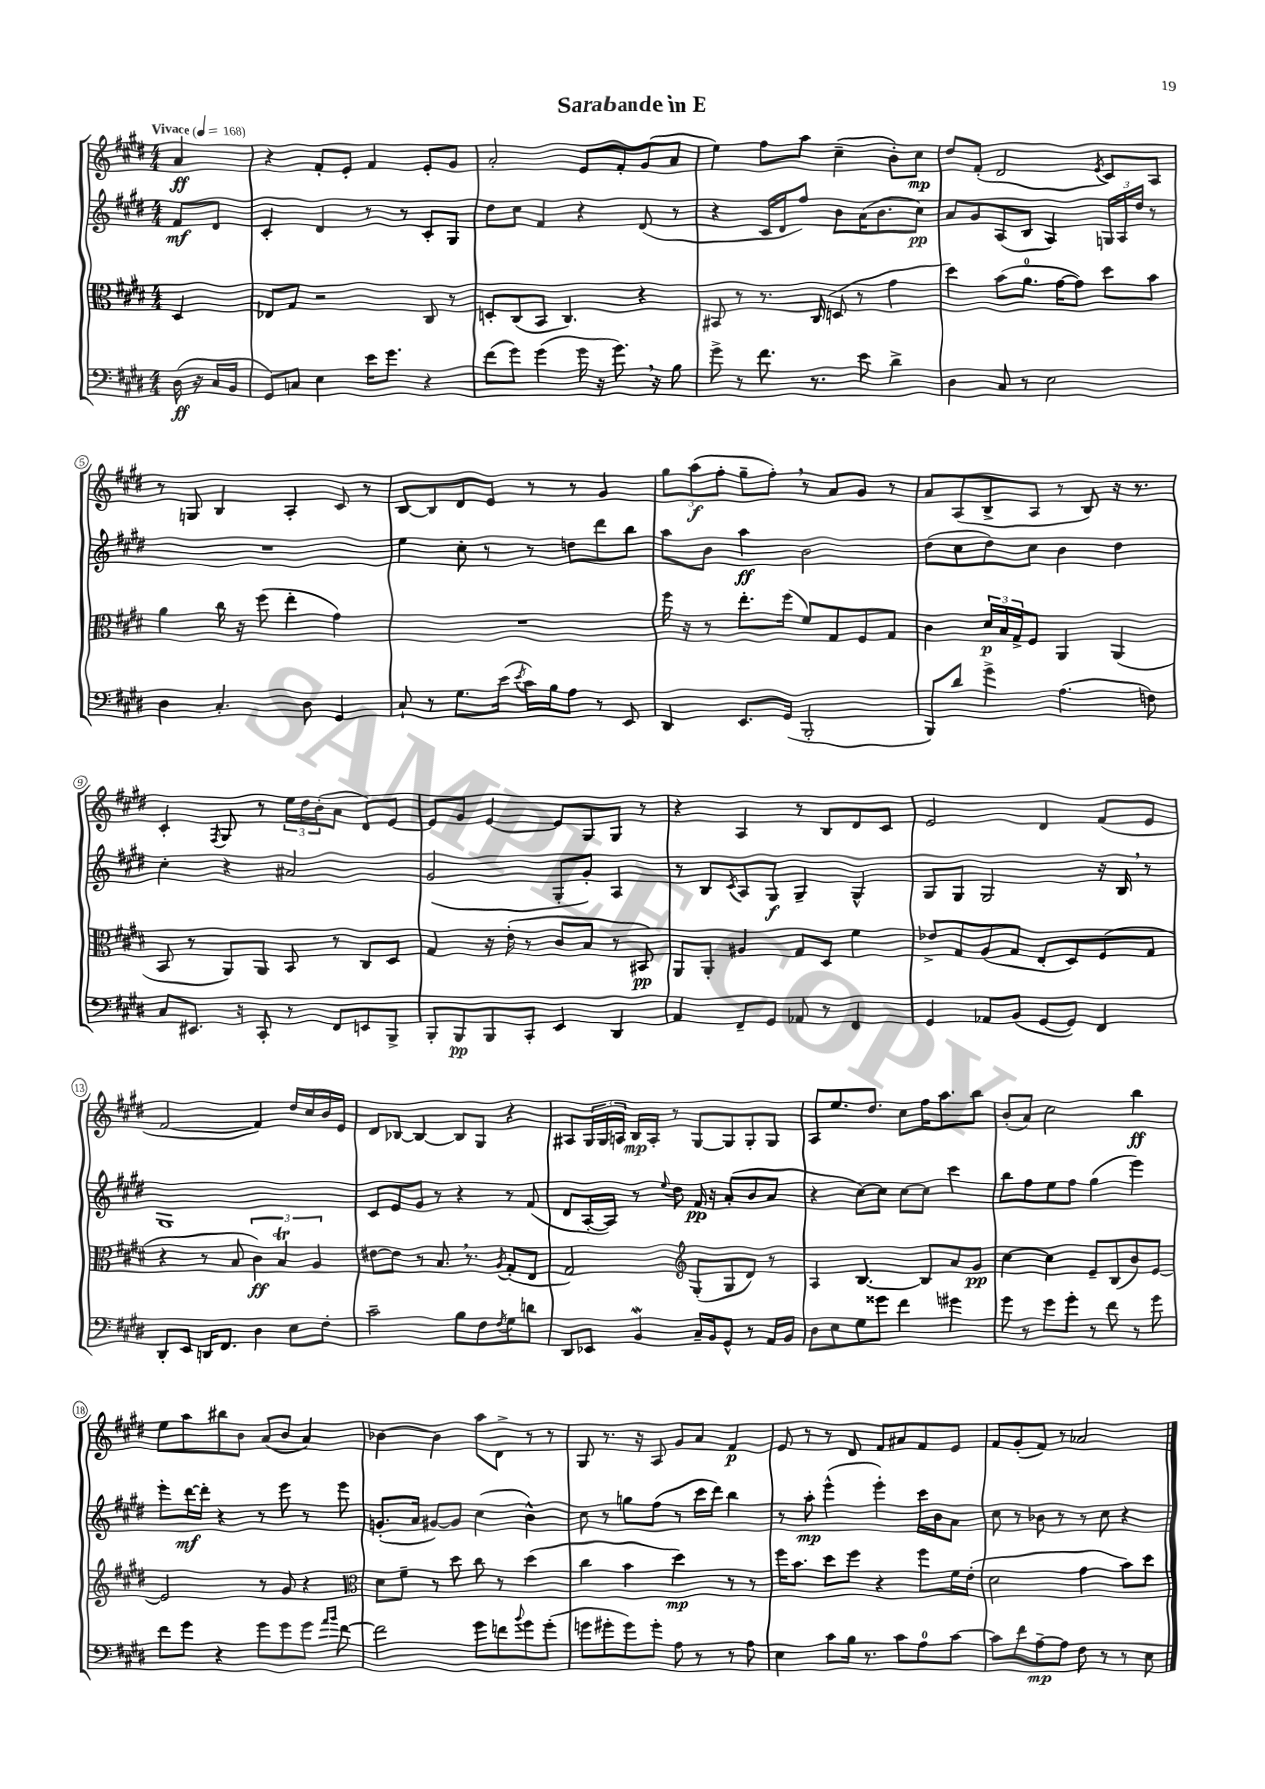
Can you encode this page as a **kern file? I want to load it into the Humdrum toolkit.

**kern	**kern	**kern	**kern
*staff4	*staff3	*staff2	*staff1
*clefF4	*clefC3	*clefG2	*clefG2
*k[f#c#g#d#]	*k[f#c#g#d#]	*k[f#c#g#d#]	*k[f#c#g#d#]
*M4/4	*M4/4	*M4/4	*M4/4
*MM168	*MM168	*MM168	*MM168
(16D#	4D#	8f#	4a
16r	.	.	.
16C#	.	8d#	.
16BB	.	.	.
=	=	=	=
8GG#)	8E-	4c#'	4r
8C	8G#	.	.
4E	2r	4d#	8f#'
.	.	.	8e'
16e	.	8r	4f#
8.g#	.	.	.
.	.	8r	.
4r	8C#	8c#'	8e'
.	8r	8G#	8g#
=	=	=	=
(8f#	8D'	8dd#	2a'
8g#)	(8C#	8cc#	.
(4g#	8BB	4f#	.
.	4.C#)	.	.
16g#	.	4r	8e
16r	.	.	.
8.g#)	.	.	8f#'
.	4r	(8d#	(8g#
16r	.	.	.
8B	.	8r	8a
=	=	=	=
8g#^	8BB#	4r	4ee)
8r	8r	.	.
8.f#	8.r	16c#	8ff#
.	.	16d#	.
.	.	8ff#)	8aa
8.r	(16C#	.	.
.	8D	8b	(4cc#~
8e	8r	(16a	.
.	.	8.b	.
4d#^	4g#	.	8b')
.	.	8cc#)	8cc#
=	=	=	=
4D#	4dd#)	8a	8dd#
.	.	8g#	(8f#'
8C#	(8b	(8A	2d#
8r	8.a	8B	.
2E	.	4A)	.
.	[16g#	.	.
.	8g#])	.	.
.	.	.	8qe
.	8dd#	24G	8c#)
.	.	24A	.
.	.	24dd#	.
.	8b	8r	8A
=	=	=	=
4D#	4a	1r	8r
.	.	.	8G
4.C#'	16cc#	.	4B
.	16r	.	.
.	(8ff#	.	.
.	4ee'	.	4A'
8D#	.	.	.
4GG#	4g#)	.	8c#
.	.	.	8r
=	=	=	=
8C#`	1r	4ee	[8B
8r	.	.	8B]
8.G#	.	8cc#'	8d#
.	.	8r	8e
(16e	.	.	.
8qe	.	.	.
16c#)	.	8r	8r
16B	.	.	.
8A	.	8dd	8r
8r	.	8ddd#	4g#
8EE	.	8bb	.
=	=	=	=
4DD#	16ff#	8aa	12gg#
.	16r	.	.
.	.	.	(12aa
.	8r	8b	.
.	.	.	12ff#'
8.EE	8.ee'	4aa	8gg#~
.	.	.	8ff#')
(16GG#	(16ff#	.	.
2BBB'	8f#)	2b	8r
.	8G#	.	8a
.	8F#	.	8g#
.	8G#	.	8r
=	=	=	=
8BBB)	4c#	(8dd#	8a
8d#	.	8cc#	(8A
4g#^	24d#	8dd#)	8B^
.	24B	.	.
.	24G#^	.	.
.	8F#	8cc#	8A
(4.A	4AA	4b	8r
.	.	.	8B)
.	(4AA	4dd#	16r
.	.	.	8.r
8F)	.	.	.
=	=	=	=
8C#	8BB	4cc#'	4c#'
8.EE#	8r	.	.
.	.	.	8qF#
.	8AA)	4r	8G#
16r	.	.	.
8CC#'	8AA	.	8r
8r	8BB	2a#	24ee
.	.	.	24dd#
.	.	.	(24b'
8FF#	8r	.	8a
8EE	8C#	.	8d#)
8BBB^	8D#	.	[8e
=	=	=	=
8BBB'	4G#	(2g#	8e]
8BBB	.	.	8g#
8BBB	16r	.	[4e
.	(16e'	.	.
8CC#'	8r	.	.
4EE	8c#	8G#'	8e]
.	8B	8g#')	8G#
4DD#	8r	4A	8G#
.	8BB#)	.	8r
=	=	=	=
4AA	8AA	8r	4r
.	8AA'	8B	.
.	.	8qc#	.
8FF#~	4A#	8A	4A
8GG#	.	8G#	.
8AA-	8G#	4G#~	8r
8r	8D#	.	8B
4FF#	4f#	4G#^^	8d#
.	.	.	8c#
=	=	=	=
4GG#	8e-^	8G#	2e
.	8G#	8G#	.
8AA-	(8A	2G#	.
(8BB	8G#	.	.
[8GG#	8E'	.	4d#
8GG#])	8D#)	.	.
4FF#	(8F#	16r	(8f#
.	.	16B	.
.	8G#	8r	8e
=	=	=	=
8DD#'	4r	1G#	[2f#
8EE	.	.	.
16DD	8r	.	.
8.FF#	.	.	.
.	8B	.	.
4D#	6c#)	.	4f#])
.	6B	.	.
8E	.	.	16dd#
.	.	.	16cc#
.	6A	.	.
8F#'	.	.	16b
.	.	.	16e
=	=	=	=
2c#~	[8e#	8c#	8d#
.	8e#]	8e	[8B-
.	8r	8g#	4B-_
.	8.B	8r	.
8B	.	4r	8B-]
.	8.r	.	.
8F#	.	.	8G#
8qF#	8qA	.	.
8G#	(8G#'	8r	4r
8d	8E	(8f#	.
=	=	=	=
8DD#	2G#)	8d#	8A#
8EE-	.	[16A'	24G#
.	.	.	24G#
.	.	16A])	.
.	.	.	24A
4BB	.	8r	16B
.	.	.	16A'
.	.	8qqee	.
.	.	8dd#	8r
*	*clefG2	*	*
16C#~	(8G#'	16f#	[8G#
16BB	.	16r	.
8GG#^^	8G#	(8a'	8G#]
8r	8d#)	8b	8G#'
16AA	8r	8a	8G#
16BB	.	.	.
=	=	=	=
8D#	4A	4r	8A
8E	.	.	8.ee
8G#	[4.B	[8cc#)	.
.	.	.	8.dd#
8g##	.	8cc#]	.
4f#	.	[8cc#	8cc#
.	8B]	8cc#]	16ff#
.	.	.	8.aa
4g#	8a	4ccc#	.
.	8g#	.	8bb
=	=	=	=
8g#	[4cc#	8bb	(8b'
8r	.	8ff#	8a)
8g#	4cc#]	8ee	2cc#
8g#'	.	8ff#	.
8r	8e~	(4gg#	.
8f#	(8B	.	.
8r	8b)	4eee)	4bb
8g#	[8e	.	.
=	=	=	=
8f#	2e]	8eee'	8ee
8g#	.	[16ddd#	8aa
.	.	16ddd#']	.
4r	.	4r	8bb#
.	.	.	8b
8g#	8r	8r	(8a
8g#	8g#	8eee	8b
8g#	4r	8r	4a)
16qqa	.	.	.
16qqb	.	.	.
[8f#	.	8eee	.
=	=	=	=
*	*clefC3	*	*
2f#]	8d#	(8.g'	[4b-
.	8f#~	.	.
.	.	16a	.
.	8r	[8g#)	4b-]
.	8dd#	8g#]	.
8g#	8cc#	(4cc#	8aa
8f	8r	.	8d#^
8qqb	.	.	.
8g#	(4dd#	4b^^)	8r
(8g#'	.	.	8r
=	=	=	=
8g	4cc#	8cc#	8G#
8g#'	.	8r	8.r
8g#)	4b	8gg	.
.	.	.	16r
8g#'	.	(8ff#	8A
8A	4dd#)	8r	8g#
8r	.	16ccc#	8a
.	.	16ddd#)	.
8r	8r	4bb	4f#
8A	8r	.	.
=	=	=	=
4E	16ff#	8r	8e
.	8.b	.	.
.	.	8aa'	8r
8c#	8dd#	(4eee^^	8r
16B	8ff#	.	8d#
8.r	.	.	.
.	4r	4eee')	8f#
8c#	.	.	8a#
8A	8ff#	16ccc#	8f#
.	.	16b	.
[8c#	16f#	8a	8e
.	(16e'	.	.
=	=	=	=
8c#]	2d#	8cc#	8f#
8f#	.	8r	(8g#'
[8A~	.	8b-	8f#)
8A]	.	8r	8r
8F#	4g#	8r	2a-
8r	.	8cc#	.
8r	8b)	4r	.
8E	8dd#	.	.
==	==	==	==
*-	*-	*-	*-
